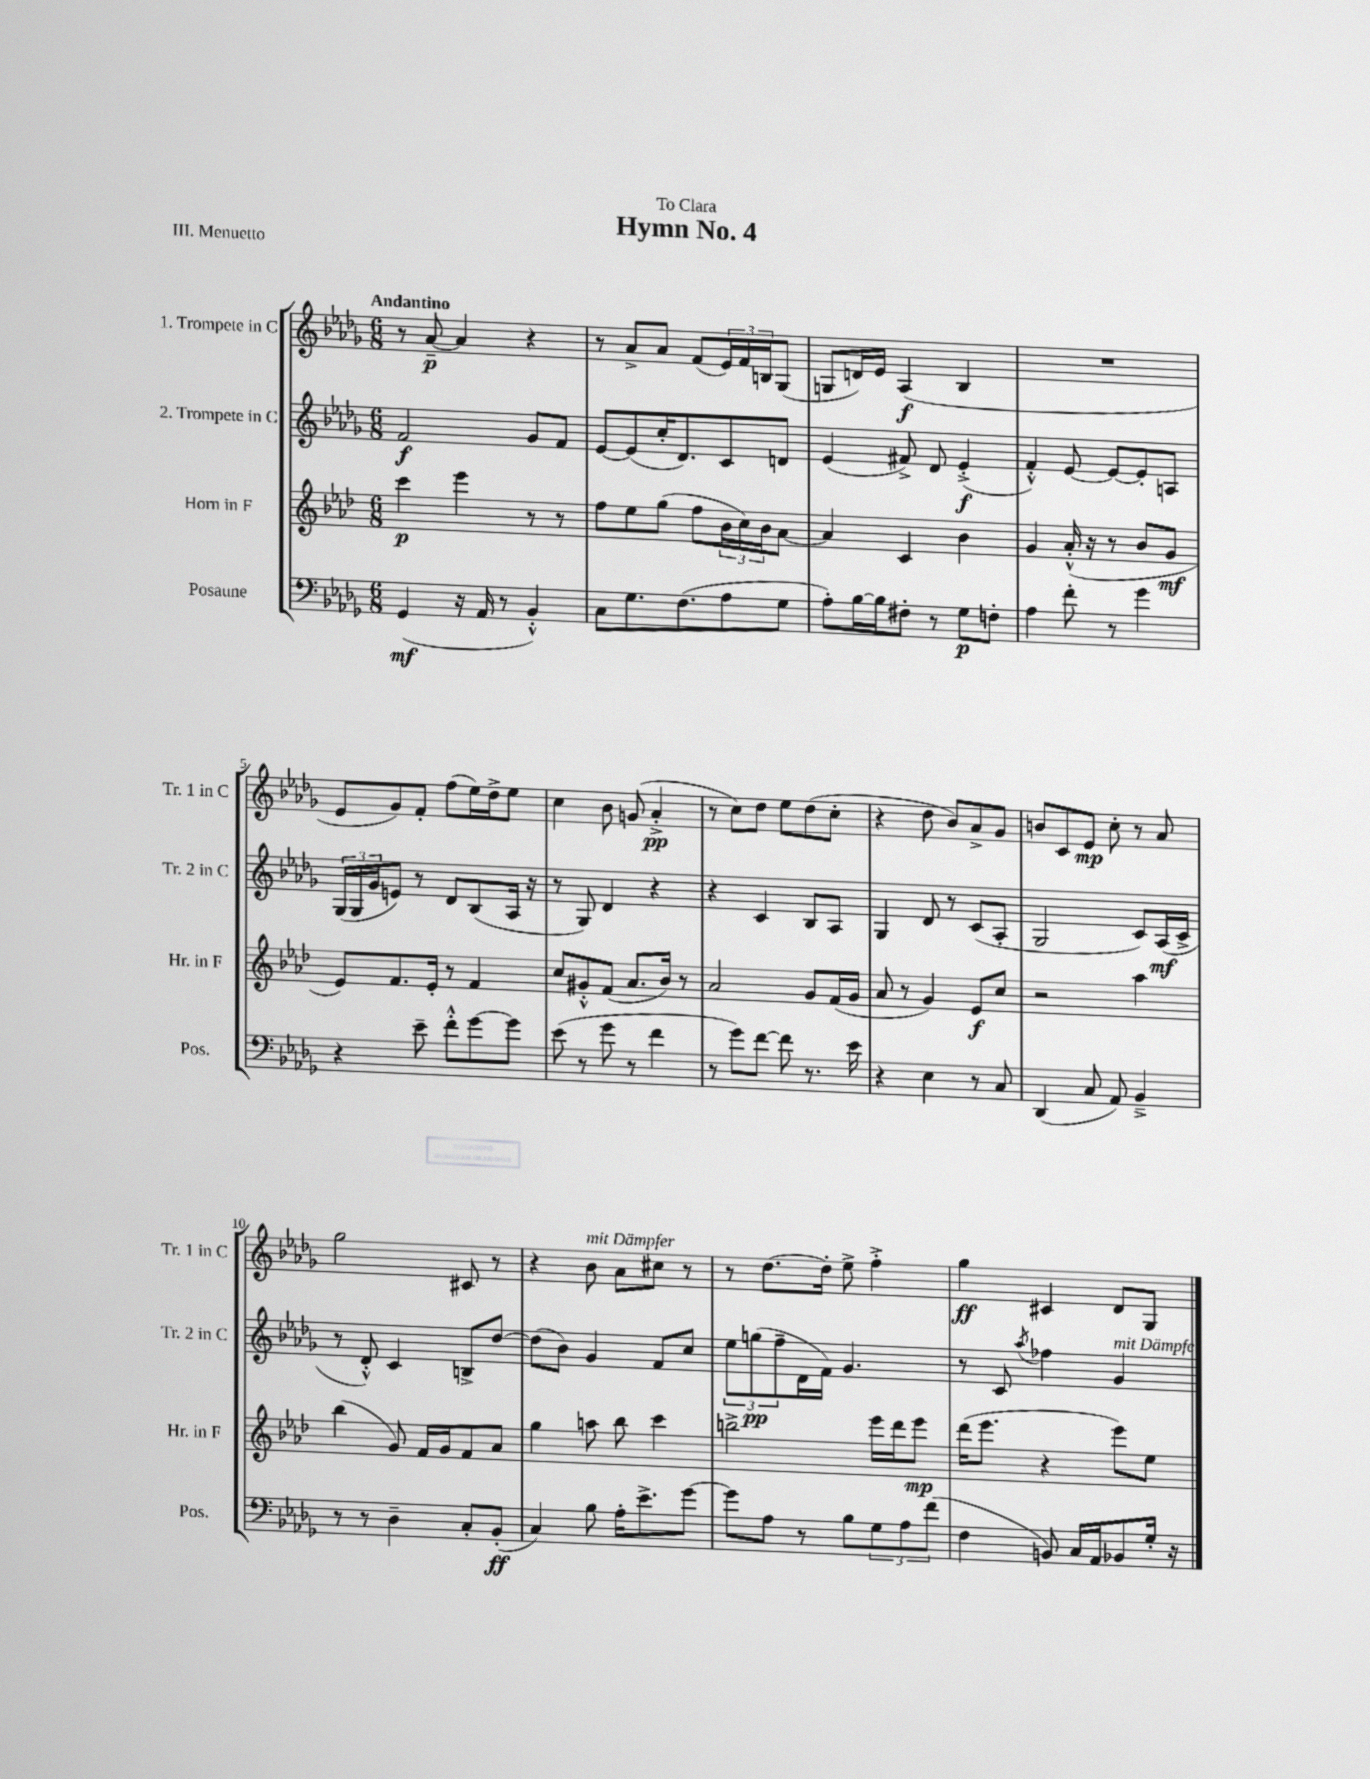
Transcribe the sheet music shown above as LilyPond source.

\header { title = "Hymn No. 4" dedication = "To Clara" piece = "III. Menuetto" }
<<
\new StaffGroup <<
\new Staff = "s0" \with { instrumentName = "1. Trompete in C" shortInstrumentName = "Tr. 1 in C" } {
    \clef treble \key des \major \numericTimeSignature \time 6/8 \tempo "Andantino"
    r8 aes'8~--\p aes'4 r4 |
    r8 aes'8-> aes'8 f'8( \tuplet 3/2 { ees'16) f'16 b16 } ges8( |
    g8 d'16) ees'16 aes4\f( bes4 |
    R2. |
    ees'8 ges'8) f'8-. f''8( ees''16) des''16-> ees''8 |
    c''4 bes'8 g'8( aes'4-.->\pp |
    r8 c''8) des''8 ees''8 des''8( c''8-. |
    r4 des''8 bes'8) aes'8-> ges'8 |
    b'8 c'8 ees'8\mp c''8-. r8 aes'8 |
    ges''2 cis'8 r8 |
    r4 bes'8^\markup { \italic "mit Dämpfer" } aes'8 cis''8 r8 |
    r8 des''8.~ des''16-. ees''8-> f''4-.-> |
    ges''4\ff cis'4 des'8 ges8 \bar "|." |
}
\new Staff = "s1" \with { instrumentName = "2. Trompete in C" shortInstrumentName = "Tr. 2 in C" } {
    \clef treble \key des \major \numericTimeSignature \time 6/8
    f'2\f ges'8 f'8 |
    ees'8~ ees'8( c''16-. des'8.) c'8 d'8 |
    ees'4( fis'8->) des'8 ees'4-.->\f( |
    f'4-.-^) ees'8~ ees'8~ ees'8-. a8 |
    \tuplet 3/2 { ges16( ges16 ges'16 } e'8) r8 des'8 bes8( aes16 r16 |
    r8 ges8) des'4 r4 |
    r4 c'4 bes8 aes8 |
    ges4 des'8 r8 c'8( aes8-. |
    ges2 c'8) aes16\mf( c'16-> |
    r8 des'8-.-^) c'4 b8-> des''8~ |
    des''8( bes'8) ges'4 f'8 c''8 |
    \tuplet 3/2 { ees''8 g''8\pp( f''8-- } des'16 f'16) ges'4. |
    r8 c'8 \acciaccatura { aes''8 } fes''4 ges'4^\markup { \italic "mit Dämpfer" } \bar "|." |
}
\new Staff = "s2" \with { instrumentName = "Horn in F" shortInstrumentName = "Hr. in F" } {
    \clef treble \key aes \major \numericTimeSignature \time 6/8
    c'''4\p ees'''4 r8 r8 |
    f''8 ees''8 g''8( f''8 \tuplet 3/2 { bes'16 c''16) bes'16 } aes'8~ |
    aes'4 c'4 bes'4 |
    g'4 aes'16-.-^( r16 r8 bes'8 g'8\mf |
    ees'8) f'8. ees'16-. r8 f'4 |
    c''8 gis'8-.-^ f'8( aes'8. bes'16) r8 |
    aes'2 g'8 f'16( g'16 |
    aes'8 r8 g'4) ees'8\f c''8 |
    r2 aes''4 |
    bes''4( g'8) f'16 g'16 f'8 aes'8 |
    g''4 a''8 bes''8 c'''4 |
    b''2-> ees'''16 des'''16 ees'''8\mp |
    des'''16( ees'''8. r4 ees'''8) ees''8 \bar "|." |
}
\new Staff = "s3" \with { instrumentName = "Posaune" shortInstrumentName = "Pos." } {
    \clef bass \key des \major \numericTimeSignature \time 6/8
    ges,4\mf( r16 aes,16 r8 bes,4-.-^) |
    c8 ges8. f8.( aes8 ges8 |
    aes8-.) bes16~ bes16 fis8-. r8 ges8\p f8-. |
    aes4 f'8-. r8 ges'4 |
    r4 ees'8-- f'8-.-^ ges'8~ ges'8 |
    ees'8( r8 ges'8 r8 f'4 |
    r8 ges'8) f'8~ f'8 r8. ees'16 |
    r4 ees4 r8 c8 |
    des,4( c8 aes,8) bes,4---> |
    r8 r8 des4-- c8-. bes,8-.\ff( |
    c4) bes8 aes16-. ees'8.-> ges'8~ |
    ges'8 aes8 r8 bes8 \tuplet 3/2 { ges8 aes8 f'8( } |
    f4 b,8) c16 aes,16 bes,8 ges16-. r16 \bar "|." |
}
>>
>>
